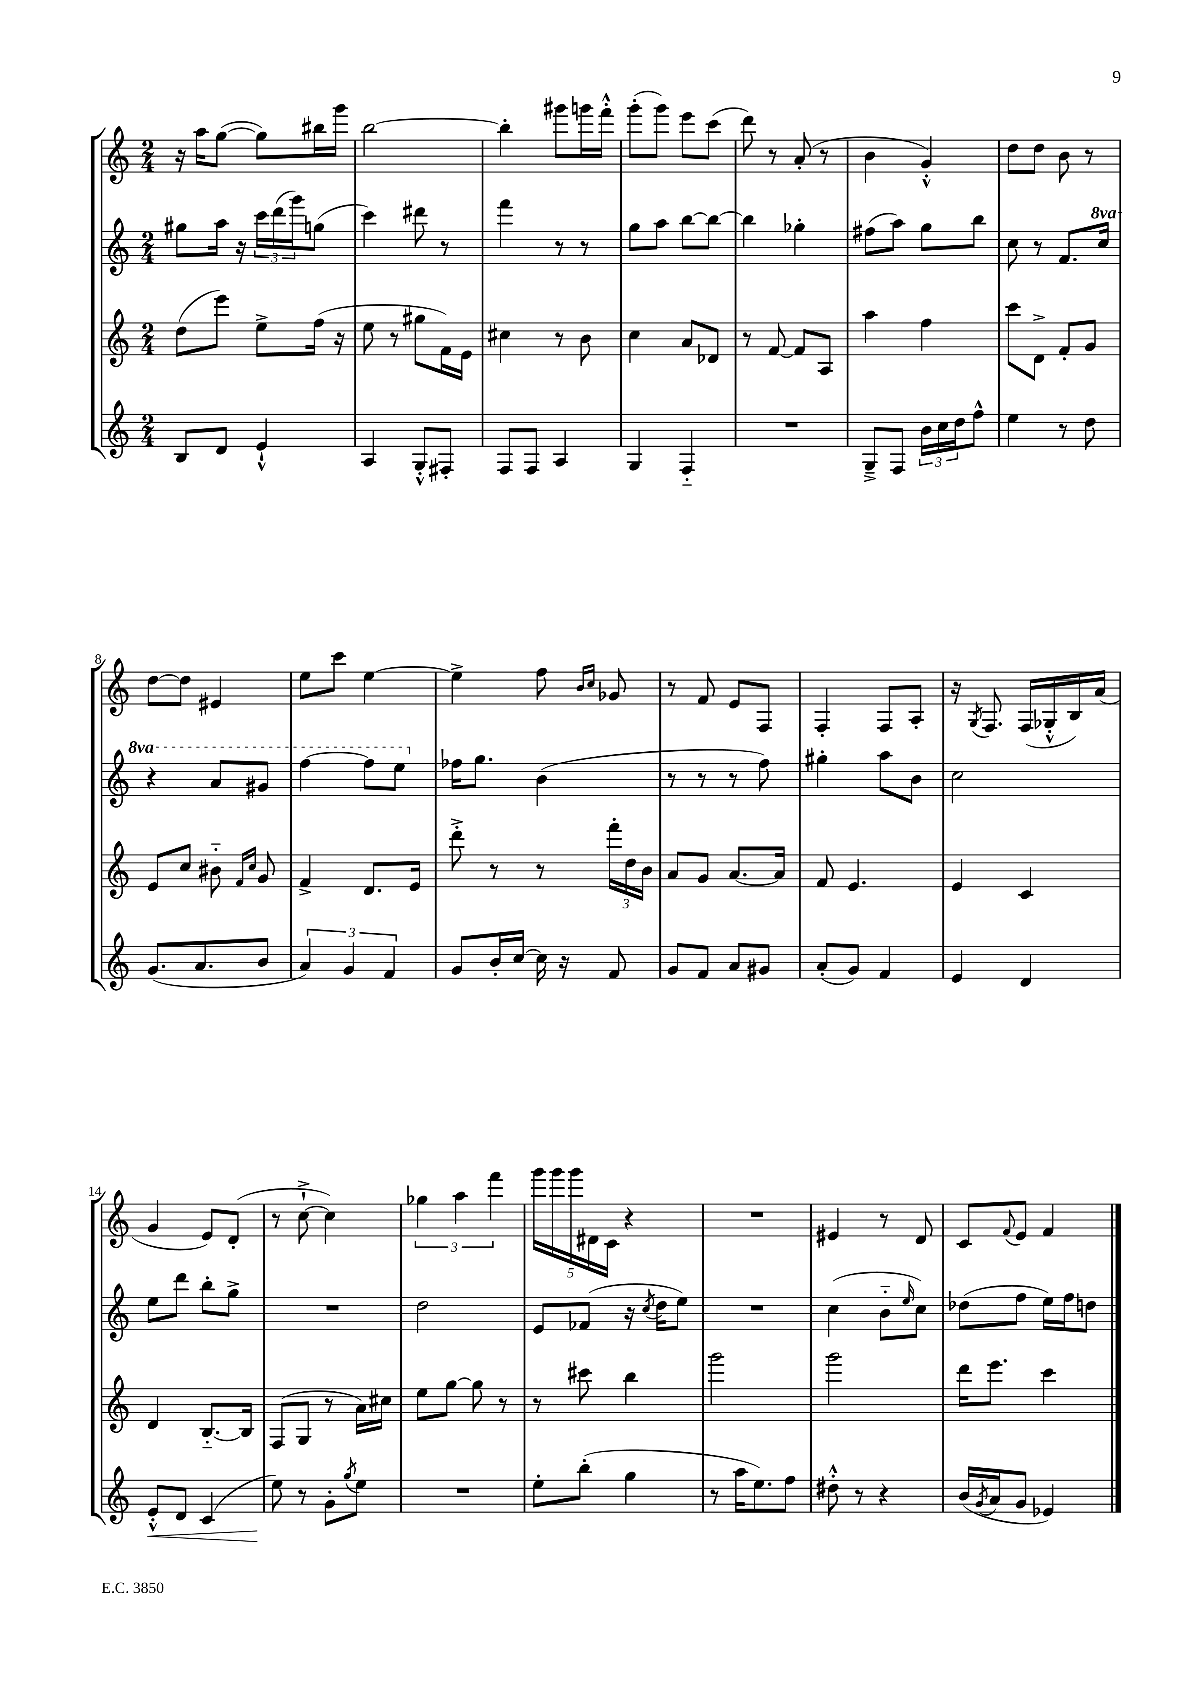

**kern	**kern	**kern	**kern
*staff4	*staff3	*staff2	*staff1
*clefG2	*clefG2	*clefG2	*clefG2
*k[]	*k[]	*k[]	*k[]
*M2/4	*M2/4	*M2/4	*M2/4
8B	(8dd	8gg#	16r
.	.	.	16aa
8d	8eee)	16aa	([8gg
.	.	16r	.
4e`^^	8ee^	24ccc	8gg])
.	.	(24ddd	.
.	.	24ggg)	.
.	(16ff	(8gg	16bb#
.	16r	.	16ggg
=	=	=	=
4A	8ee	4ccc)	[2bb
.	8r	.	.
8G'^^	8gg#	8ddd#	.
8F#'	16f)	8r	.
.	16e	.	.
=	=	=	=
8F	4cc#	4fff	4bb']
8F	.	.	.
4A	8r	8r	8ggg#
.	8b	8r	16ggg
.	.	.	16fff'^^
=	=	=	=
4G	4cc	8gg	(8ggg'
.	.	8aa	8ggg)
4F'~	8a	[8bb	8eee
.	8d-	8bb_	(8ccc
=	=	=	=
2r	8r	4bb]	8ddd)
.	[8f	.	8r
.	8f]	4gg-'	(8a'
.	8A	.	8r
=	=	=	=
8G~^	4aa	(8ff#	4b
8F	.	8aa)	.
24b	4ff	8gg	4g'^^)
24cc	.	.	.
24dd	.	.	.
8ff^^	.	8bb	.
=	=	=	=
4ee	8ccc	8cc	8dd
.	8d^	8r	8dd
8r	8f'	8.f	8b
8dd	8g	.	8r
.	.	16ccc	.
=	=	=	=
(8.g	8e	4r	[8dd
.	8cc	.	8dd]
8.a	.	.	.
.	8b#'~	8aa	4e#
.	16qqf	.	.
.	16qqcc	.	.
8b	8g	8gg#	.
=	=	=	=
6a)	4f^	[4fff	8ee
.	.	.	8ccc
6g	.	.	.
.	8.d	8fff]	[4ee
6f	.	.	.
.	.	8eee	.
.	16e	.	.
=	=	=	=
8g	8ddd'^	16ff-	4ee^]
.	.	8.gg	.
16b'	8r	.	.
[16cc	.	.	.
16cc]	8r	(4b	8ff
16r	.	.	.
.	.	.	16qqb
.	.	.	16qqcc
8f	24fff'	.	8g-
.	24dd	.	.
.	24b	.	.
=	=	=	=
8g	8a	8r	8r
8f	8g	8r	8f
8a	[8.a	8r	8e
8g#	.	8ff)	8F
.	16a]	.	.
=	=	=	=
(8a'	8f	4gg#'	4F'
8g)	4.e	.	.
4f	.	8aa	8F
.	.	8b	8A'
=	=	=	=
4e	4e	2cc	16r
.	.	.	8qG
.	.	.	8.F
4d	4c	.	(16F
.	.	.	16G-'^^
.	.	.	16B)
.	.	.	(16a
=	=	=	=
8e'^^	4d	8ee	4g
8d	.	8ddd	.
(4c	[8.B'~	8bb'	8e)
.	.	8gg^	(8d'
.	16B]	.	.
=	=	=	=
8ee)	(8F	2r	8r
8r	8G	.	[8cc`^
8g'	8r	.	4cc])
8qgg	.	.	.
8ee	16a)	.	.
.	16cc#	.	.
=	=	=	=
2r	8ee	2dd	6gg-
.	[8gg	.	.
.	.	.	6aa
.	8gg]	.	.
.	.	.	6fff
.	8r	.	.
=	=	=	=
8ee'	8r	8e	20ggg
.	.	.	20ggg
.	.	.	20ggg
(8bb'	8ccc#	(8f-	.
.	.	.	20d#
.	.	.	20c
4gg	4bb	16r	4r
.	.	8qcc	.
.	.	16dd	.
.	.	8ee)	.
=	=	=	=
8r	2ggg	2r	2r
16aa	.	.	.
8.ee)	.	.	.
8ff	.	.	.
=	=	=	=
8dd#'^^	2ggg	(4cc	4e#
8r	.	.	.
4r	.	8b'~	8r
.	.	16qqee	.
.	.	8cc)	8d
=	=	=	=
(16b	16ddd	(8dd-	8c
8qg	.	.	.
16a	8.eee	.	.
.	.	.	8qqf
8g	.	8ff	8e
4e-)	4ccc	16ee)	4f
.	.	16ff	.
.	.	8dd	.
==	==	==	==
*-	*-	*-	*-
